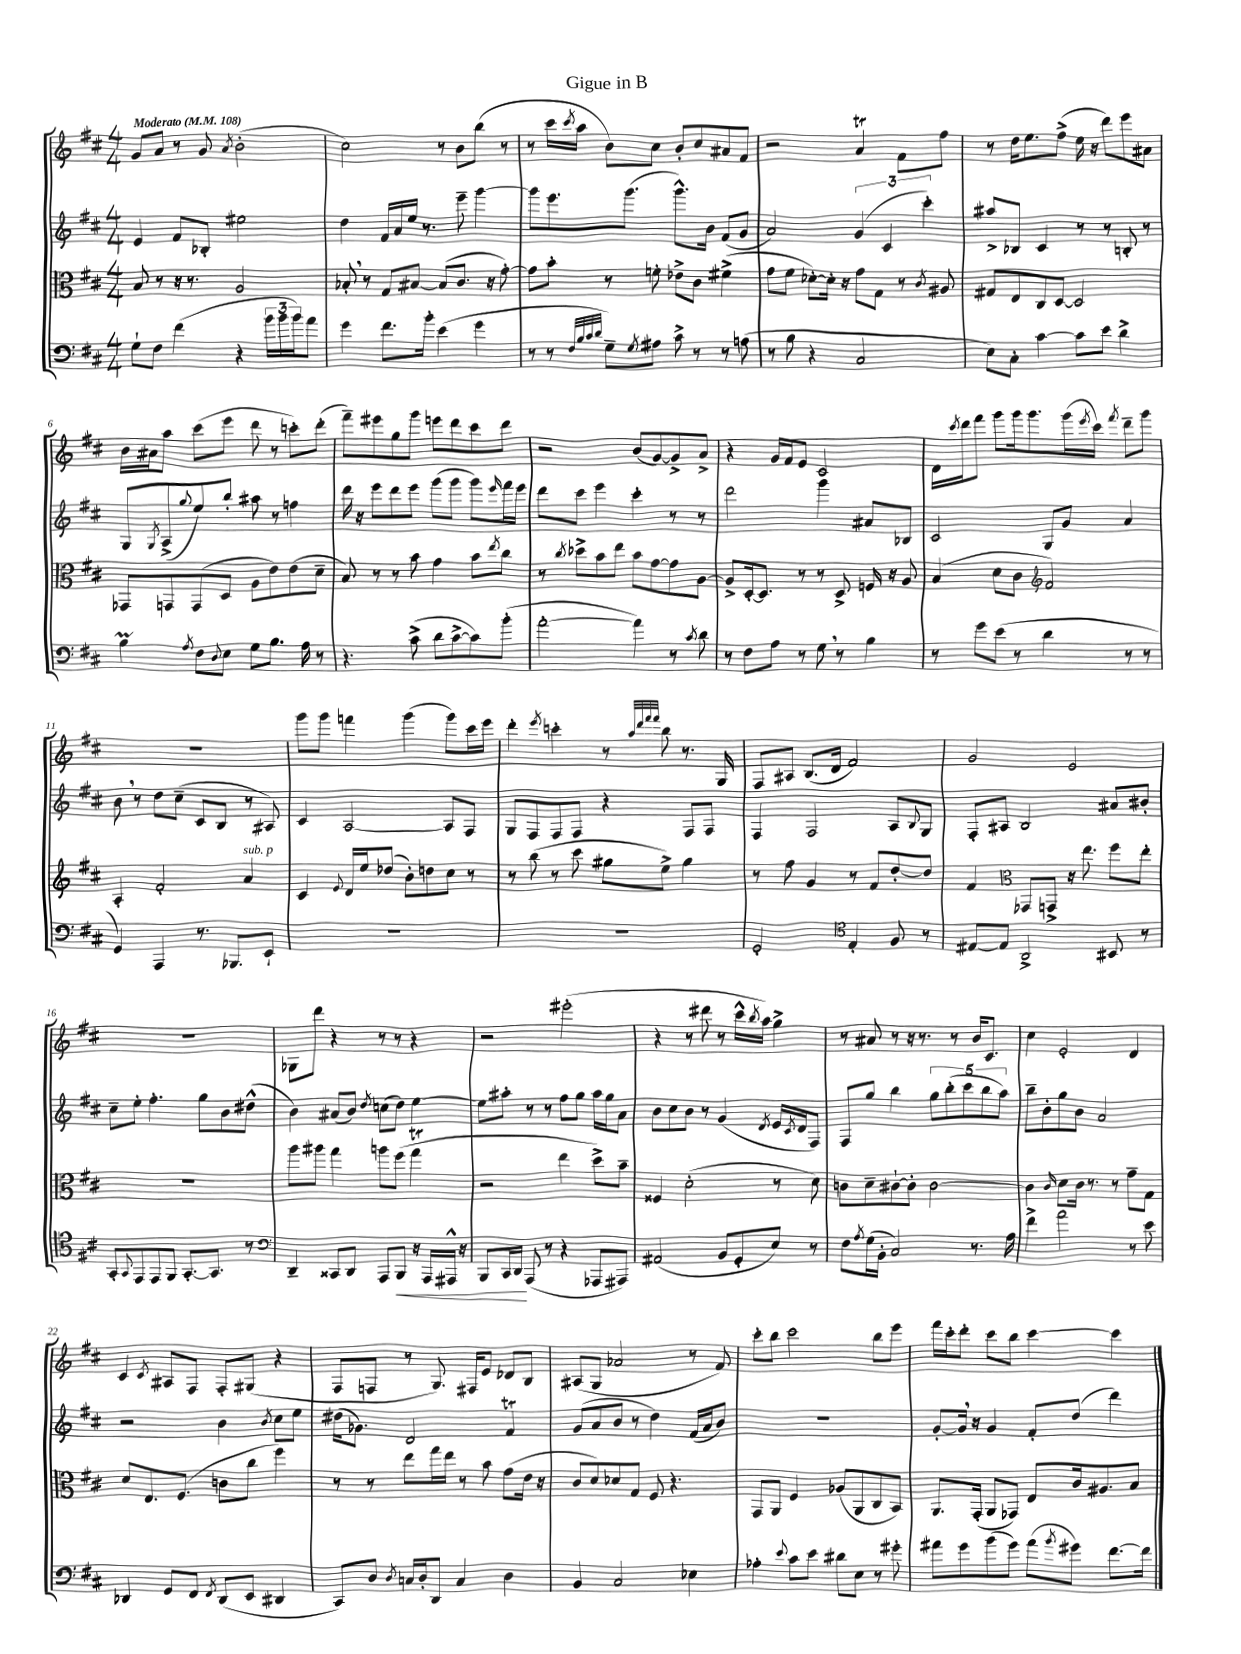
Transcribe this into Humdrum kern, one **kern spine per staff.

**kern	**kern	**kern	**kern
*staff4	*staff3	*staff2	*staff1
*clefF4	*clefC3	*clefG2	*clefG2
*k[f#c#]	*k[f#c#]	*k[f#c#]	*k[f#c#]
*M4/4	*M4/4	*M4/4	*M4/4
*MM108	*MM108	*MM108	*MM108
8G`\L	8B/	4e/	8g/L
8F#\J	8r	.	8a/J
(4f#\	16r	8f#/L	8r
.	8.r	.	.
.	.	8B-'/J	8g/
.	.	.	8qa/
4r	2A/	2ee#\	(2b'\
24b\LL	.	.	.
24b\	.	.	.
24b\J)	.	.	.
8a\J	.	.	.
=	=	=	=
4g\	8B-'/	4dd\	2cc#\)
.	8r	.	.
8.f#\L	8G/L	16f#/LL	.
.	.	16a/	.
.	[8B#/J	16ee/JJ	.
16b'\Jk	.	8.r	.
(4e\	(8B#/]L	.	8r
.	8.c#/J	8eee~\	8b\L
4g\	.	[4ggg\	(8bb\J
.	16r	.	.
.	[8g'\)	.	8r
=	=	=	=
8r	8g\]L	8ggg\]L	8r
8r	8b'\J	8.eee\	16ccc#\LL
.	.	.	8qccc#/
.	.	.	16aa\JJ
32qqF#/LLL	.	.	.
32qqB/	.	.	.
32qqc#/	.	.	.
32qqd/JJJ	.	.	.
8G~\L)	8r	.	8b\L)
.	.	(8.ggg\J	.
8qG/	.	.	.
8A#\J	8f'\	.	8cc#\J
8c#^\	8e-^\L	8.ggg^^\L)	8b'/L
8r	8c#\J	.	8cc#/
.	.	16b\Jk	.
8r	(4f#^\	(8f#/L	8a#/
(8A\	.	8g/J	8f#/J
=	=	=	=
8r	8g\L	2a/)	2r
8B\	8f#\J	.	.
4r	[8d-'\L)	.	.
.	16d-'\]Jk	.	.
.	16r	.	.
2C#/	8g\L	(6g/	4a/
.	8G\J	.	.
.	.	6c#/	.
.	8r	.	8f#\L
.	.	6ccc#'\)	.
.	8qc#/	.	.
.	8A#/	.	8ff#\J
=	=	=	=
8E\L)	8G#/L	8aa#^/L	8r
8C#'\J	8E/	8B-/J	16dd\LK
.	.	.	8.ee\
[4c#\	8C#/	4c#/	.
.	[8D/J	.	(8ff#^\J
8c#\]L	2D/]	8r	16ee\
.	.	.	16r
8e\J	.	8r	8ddd\L)
4d^\	.	8B'/	8eee\
.	.	8r	8a#\J
=	=	=	=
4B\	8GG-/L	8G/L	16b\LL
.	.	.	16a#\J
.	.	8qG/	.
.	8GG/	(8A^/	8aa\J
8qA/	.	8qqgg/	.
8F#\L	(8GG/	8ee/)	(8ccc#\L
8qqD/	.	.	.
8E\J	8D/J	8bb'/J	8eee\J
8G\L	8A\L	8aa#\	8ddd\
8.B\J	8e\)	8r	8r
.	(8e\	4ff\	8ccc'\L)
16A\	.	.	.
8r	8d~\J	.	(8ddd'\J
=	=	=	=
4.r	8B/)	16ddd\	8fff#~\L)
.	.	16r	.
.	8r	8eee\L	8eee#\
.	8r	8ddd\	8gg\
(8c#^\	8b\	8eee\J	8ggg\J
8d\L	4g\	(8ggg\L	8eee\L
[8c#^\	.	8ggg\J	8ddd\
8c#\])	8b\L	8ggg\L)	8ccc#\
.	8qee/	16qqeee/	.
(8b'\J	8cc#\J	16fff#\L	8ddd\J
.	.	16eee\JJ	.
=	=	=	=
[2a'\	8r	8ddd\L	2r
.	8qcc#/	.	.
.	8dd-^\L	8ccc#\J	.
.	8b\	4eee\	.
.	8ee\J	.	.
4a\])	8b\L	4ccc#'\	(8b/L
.	[8g\	.	[8g/)
8r	8g\]	8r	8g^/]
8qc#/	.	.	.
8d\	[8A\J	8r	8a^/J
=	=	=	=
8r	8A^/]L	2ddd\	4r
8F#\L	[16D'/k	.	.
.	8.D/]J	.	.
8A\J	.	.	16g/LL
.	.	.	16f#/J
8r	8r	.	8e/J
8G\	8r	4ggg\	2c#/
8r	8D^/	.	.
4B\	16F/	8a#/L	.
.	16r	.	.
.	8A/	8B-/J	.
=	=	=	=
8r	(4B/	2c#/	16d\LL
.	.	.	8qccc#/
.	.	.	16ddd\J
8g\L	.	.	8fff#\J
(8e\J	8d\L	.	8ggg\L
8r	8c#\J	.	16ggg\k
.	.	.	8.ggg\
*	*clefG2	*	*
4d\	2f#/)	8G/L	.
.	.	8g/J	(16ggg\L
.	.	.	8qeee/
.	.	.	16ccc#\JJ)
.	.	.	8qfff#/
8r	.	4a/	8ddd~\L
8r	.	.	8ggg\J
=	=	=	=
4GG/)	4A'/	8b\	1r
.	.	8r	.
4AAA/	2f#'/	8dd\L	.
.	.	(8cc#~\J	.
8.r	.	8c#/L	.
.	.	8B/J	.
8.BBB-/L	.	.	.
.	4a/	8r	.
8EE`/J	.	8A#/)	.
=	=	=	=
1r	4c#/	4c#/	8ggg\L
.	.	.	8ggg\J
.	8qqe/	.	.
.	16d/LL	[2A/	4fff\
.	16ee/J	.	.
.	(8dd-/J	.	.
.	8b'\L)	.	(4ggg\
.	8dd\	.	.
.	8cc#\J	8A/]L	8ggg\L)
.	8r	8F#/J	16ccc#\L
.	.	.	16eee\JJ
=	=	=	=
1r	8r	8G/L	4ddd'\
.	(8bb\	8F#/	.
.	.	.	8qeee/
.	8r	8F#/	4ccc'\
.	8ccc#\	8F#/J	.
.	8gg#\L	4r	8r
.	.	.	32qqaa/LLL
.	.	.	32qqddd/
.	.	.	32qqfff#/
.	.	.	32qqfff#/JJJ
.	8ee^\J)	.	8bb\
.	4gg#\	8F#/L	8.r
.	.	8F#/J	.
.	.	.	16G/
=	=	=	=
2GG'/	8r	4F#/	8F#/L
.	8ff#\	.	8A#/J
.	4g/	2F#/	(8.B/L
.	.	.	16d/Jk
*clefC4	*	*	*
4E'/	8r	.	2f#/)
.	8f#/L	.	.
8F#/	[8dd'/	8A/L	.
.	.	8qqB/	.
8r	8dd/]J	8G/J	.
=	=	=	=
[8E#/L	4f#/	8F#'/L	2g/
8E#/]J	.	8A#/J	.
*	*clefC3	*	*
2AA^/	8GG-/L	2B/	.
.	8GG^/J	.	.
.	16r	.	2e/
.	8.ee\	.	.
8BB#/	8ff#\L	8a#/L	.
8r	8ee'\J	8b#'/J	.
=	=	=	=
8GG'/L	1r	8cc#~\L	1r
8qqGG/	.	.	.
8EE/	.	8ee'\J	.
8EE/	.	4.ff#'\	.
8FF#/J	.	.	.
[8.GG'/L	.	.	.
.	.	8gg\L	.
8.GG/]J	.	.	.
.	.	8b\	.
8r	.	(8dd#^^\J	.
=	=	=	=
*clefF4	*	*	*
4DD~/	8aa\L	4b\)	8G-\L
.	8aa#\J	.	8ddd\J
8CC##/L	4gg\	(8a#/L	4r
8DD/J	.	8b/J)	.
.	.	8qdd/	.
8AAA/L	8aa\L	(8cc\L	8r
8BBB/J	(8ff#\J	8dd\J)	8r
16r	4gg\	[4ee\	4r
16AAA/LL	.	.	.
16AAA#^^/JJ	.	.	.
16r	.	.	.
=	=	=	=
8BBB/L	2r	8ee\]L	2r
16CC#/L	.	8aa#'\J	.
16DD/JJ	.	.	.
(8AAA/	.	8r	.
8r	.	8r	.
4r	4ee\	8ff#\L	(2eee#'\
.	.	8gg\J	.
8AAA-/L	8dd^\L)	16aa#\LL	.
.	.	16gg\J	.
8AAA#/J)	8b~\J	8a\J	.
=	=	=	=
(2AA#/	4F##/	8b\L	4r
.	.	8cc#\	.
.	(2d'\	8b\J	8r
.	.	8r	8ddd#\
8BB/L	.	(4g/	8r
8GG'/	.	.	16ccc#^^\LL
.	.	.	8qbb/
.	.	.	16aa\JJ)
.	.	8qd/	.
8E/J)	8r	16e/LL	4gg^\
.	.	8qc#/	.
.	.	16d/J	.
8r	8d\)	8F#/J)	.
=	=	=	=
8F#\L	8c\L	8F#/L	8r
8qA/	.	.	.
(16G\L	8d~\	8gg/J	8a#/
16BB'\JJ	.	.	.
2C#/)	[8c#`\	4bb\	8r
.	8c#'\]J	.	16r
.	.	.	8.r
.	[2c#\	10gg\L	.
.	.	(10bb'\	.
.	.	.	8r
.	.	10ccc#\	.
8.r	.	.	16b/LK
.	.	10bb\	.
.	.	.	8.c#/J
.	.	10aa\J)	.
16A\	.	.	.
=	=	=	=
4f#^\	4c#\]	8bb~\L	4cc#\
.	.	8b'\	.
.	16qqc#/	.	.
2a\	8d\L	8gg\	2e'/
.	16c#\Jk	8b\J	.
.	8.r	.	.
.	.	2a/	.
.	8r	.	.
8r	8g~\L	.	4d/
8e\	8G\J	.	.
=	=	=	=
4DD-/	8d/L	2r	4c#/
.	8.E/	.	.
.	.	.	8qc#/
8GG/L	.	.	8A#/L
.	(8.F#/J	.	.
8FF#/J	.	.	8F#/J
8qFF#/	.	.	.
(8DD-/L	8c\L	4b\	8F#'/L
8EE/J	8cc#\J	.	(8G#/J
.	.	8qb/	.
4DD#/	4ff#\)	8cc#\L	4r
.	.	8ee\J	.
=	=	=	=
8CC#/L)	8r	(16dd#\LK	8F#/L
.	.	8.g-\J)	.
8D/J	8r	.	8F/J
8qD/	.	.	.
16C/LL	8ee\L	2d/	8r
16D'/J	.	.	.
8DD/J	16gg\L	.	8.G/)
.	16ee\JJ	.	.
4C/	8r	.	.
.	.	.	16F#/LK
.	8b\	.	8e/J
4D\	(8g\L	4f#/	8d-/L
.	16e\Jk	.	8B/J
.	16r	.	.
=	=	=	=
4BB/	8c#/L	(8g/L	(8A#/L
.	8d/)	8a/	8G/J
2C#/	8d-/	8b/J	2a-/
.	8G/J	8r	.
.	8F#/	4dd\)	.
.	4.r	.	.
4E-\	.	(16f#/LL	8r
.	.	16a/J	.
.	.	8b/J)	8f#/)
=	=	=	=
4A-'\	8GG/L	1r	8ccc#'\L
.	8AA/J	.	8bb\J
8qqe/	.	.	.
8c#\L	4F#/	.	2ccc#\
8e\J	.	.	.
8d#\L	(8A-/L	.	.
8E\J	8AA/	.	.
8r	8C#/	.	8bb\L
8g#'\	8BB/J)	.	8eee\J
=	=	=	=
8a#\L	8.AA/L	[8g'/L	16fff#\LL
.	.	.	16ccc#'\J
8g\	.	16g/]Jk	8ddd'\J
.	(16GG'/Jk	16r	.
(8b\	8AA/L	4g/	8ccc#\L
8g\J)	8GG-/J)	.	8bb\J
(8a#\L	8E/L	8f#'/L	[4ccc#\
8qb/	.	.	.
8g#\J)	16c#/k	(8dd/J	.
.	8.A#/	.	.
[8.f#\L	.	4ddd\)	4ccc#\]
.	8B/J	.	.
16f#\]Jk	.	.	.
==	==	==	==
*-	*-	*-	*-
